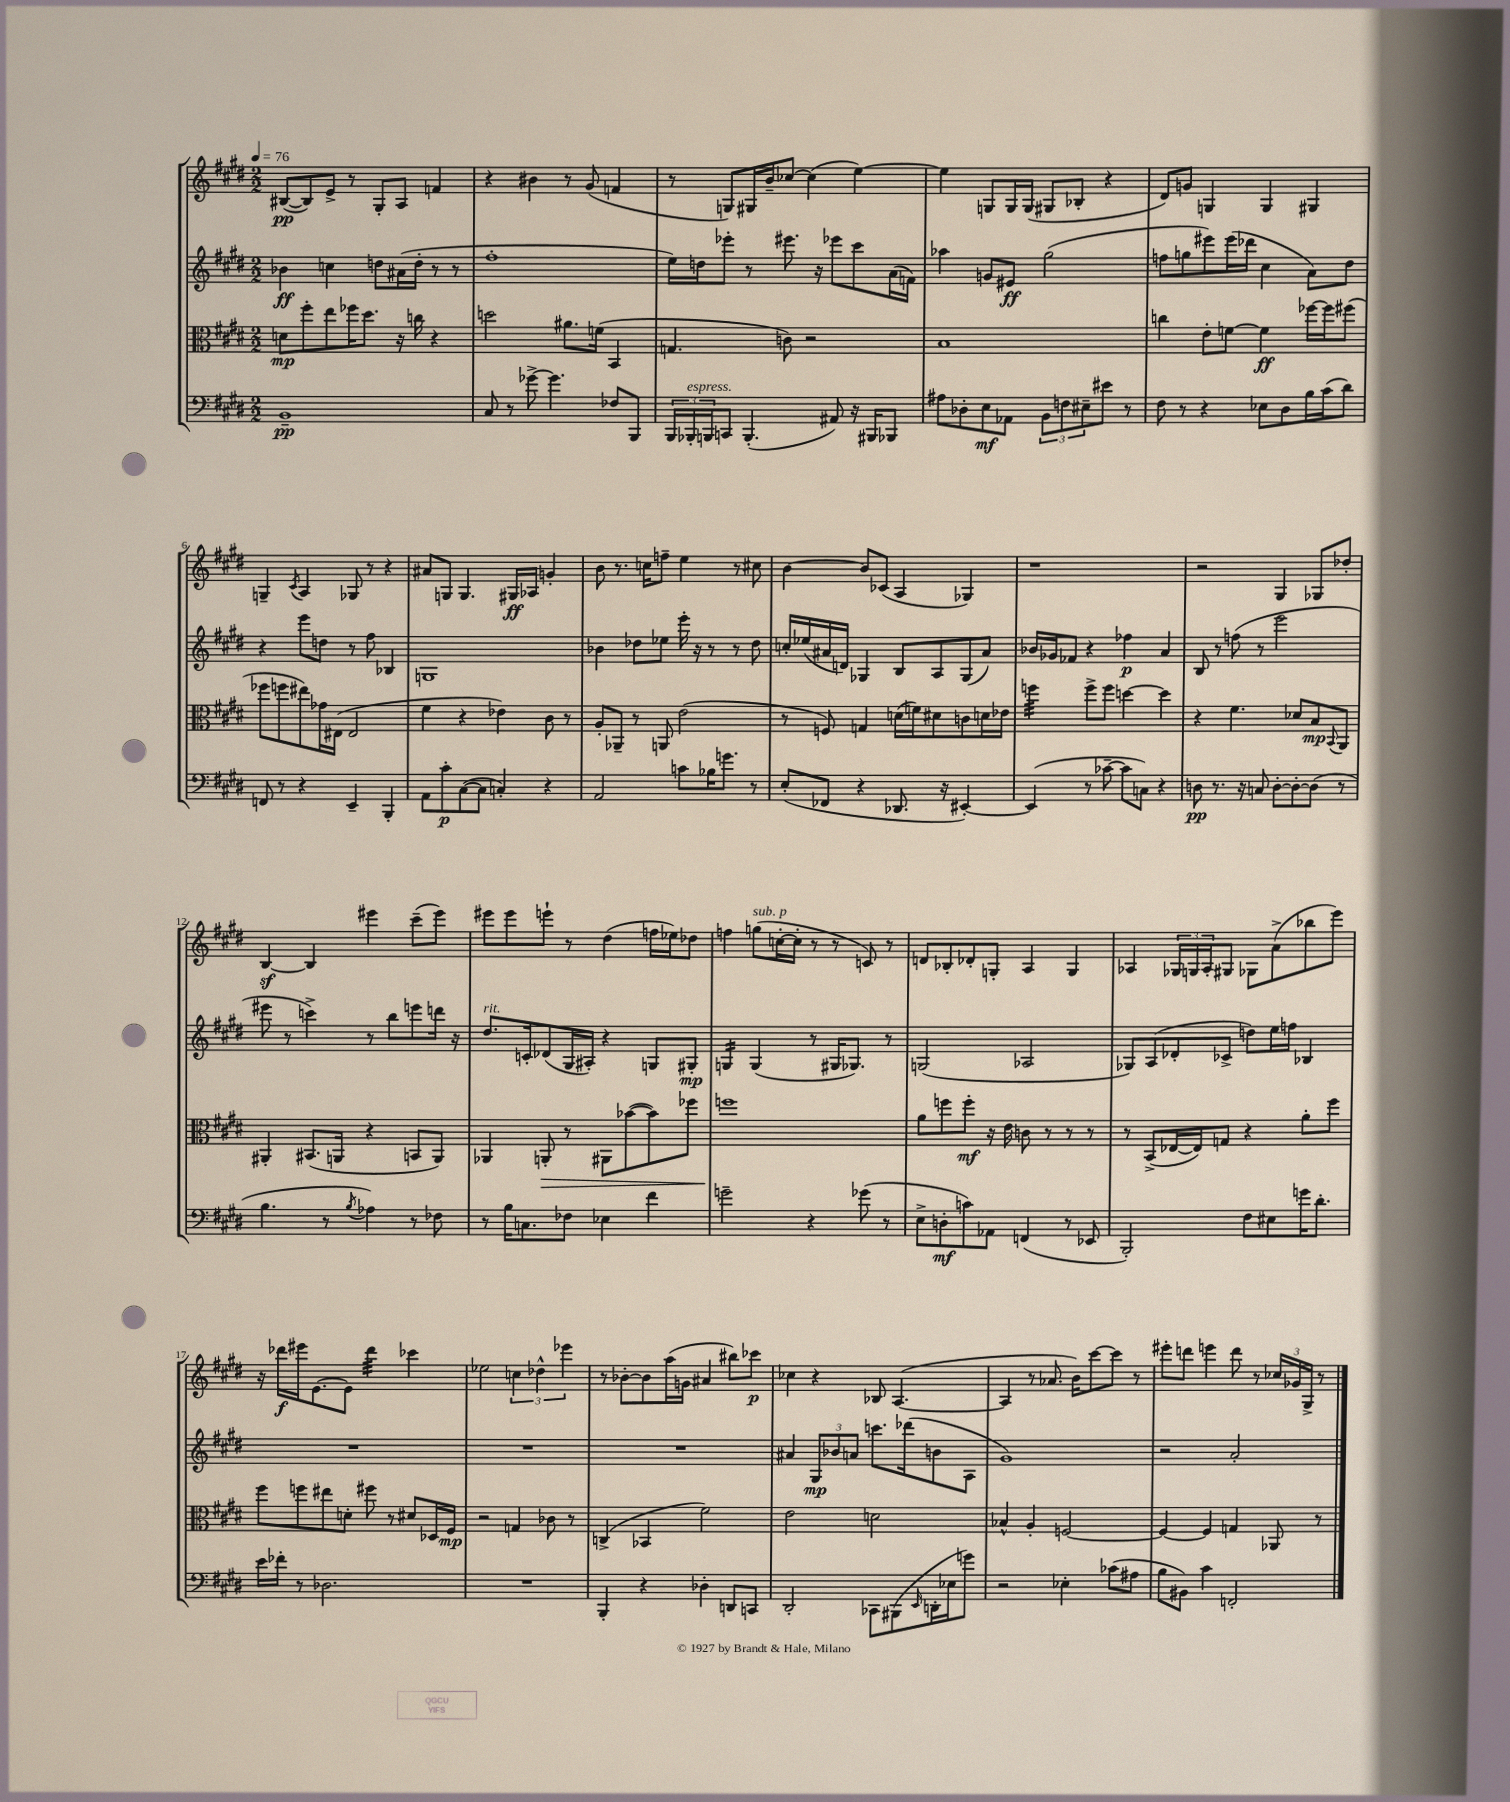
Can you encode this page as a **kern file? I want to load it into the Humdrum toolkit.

**kern	**kern	**kern	**kern
*staff4	*staff3	*staff2	*staff1
*clefF4	*clefC3	*clefG2	*clefG2
*k[f#c#g#d#]	*k[f#c#g#d#]	*k[f#c#g#d#]	*k[f#c#g#d#]
*M2/2	*M2/2	*M2/2	*M2/2
*MM76	*MM76	*MM76	*MM76
1BB~	8d\L	4b-\	([8B#/L
.	8ff#'\	.	8B#/])
.	8ee\	4cc\	8e^/J
.	16ff-\K	.	8r
.	8.dd#\J	.	.
.	.	8dd\L	8G#'/L
.	16r	(16a#\L	8A/J
.	16cc\	16dd'\JJ	.
.	4r	8r	4f/
.	.	8r	.
=	=	=	=
8C#/	2dd\	1ff#'	4r
8r	.	.	.
[8g-^\	.	.	4b#\
4.g-\]	.	.	.
.	8.a#\L	.	8r
.	.	.	(8g#/
.	(16f\Jk	.	.
8F-/L	4BB/	.	4f/
8BBB/J	.	.	.
=	=	=	=
24BBB/LL	4.G/	16ee\LL)	8r
24BBB-'/	.	.	.
.	.	16dd\J	.
24BBB/J	.	.	.
8CC/J	.	8eee-'\J	8G/L)
(4.BBB'/	.	8r	16G#/L
.	.	.	16b~/J
.	8c\)	8.eee#\	[8cc-/J
.	2r	.	(4cc-\]
.	.	16r	.
8AA#/)	.	8eee-\L	.
16r	.	8ccc#\	[4ee\)
16BBB#/LK	.	.	.
8BBB-/J	.	(16a\L	.
.	.	16f\JJ)	.
=	=	=	=
8A#\L	1B	4aa-\	4ee\]
8D-'\	.	.	.
8E\	.	8g/L	8G/L
8AA-\J	.	8e#/J	16G/L
.	.	.	(16G/JJ
12BB\L	.	(2gg#\	8G#/L
12F\	.	.	.
.	.	.	8B-'/J
12E#~\	.	.	.
8e#\J	.	.	4r
8r	.	.	.
=	=	=	=
8F#\	4cc\	8ff\L	8d#/L)
8r	.	8gg\	8g/J
4r	8e'\L	8eee#\)	4G/
.	[8f\J	(16eee#\L	.
.	.	16ddd-\JJ	.
8E-\L	4f\]	4cc#\	4G/
8D#\	.	.	.
16B\L	[16ff-\LL	8a\L)	4G#/
(16c#\J	16ff-\]J	.	.
8d#\J)	(8ff#\J	8dd#\J	.
=	=	=	=
8FF/	8ff-\L	4r	4G~/
8r	8ff\	.	.
.	.	.	8qc#/
4r	8ee#\)	8eee\L	4A/
.	16g-\L	8dd\J	.
.	(16E#\JJ	.	.
4EE~/	2E#/	8r	8G-/
.	.	8ff#\	8r
4BBB'/	.	4B-/	4r
=	=	=	=
8AA\L	4f#\	1G	8a#/L
8c#'\	.	.	8G/J
([8C#\	4r	.	4.G/
8C#\]J	.	.	.
4C'/)	4e-\)	.	.
.	.	.	16G#/LL
.	.	.	16A-/JJ
4r	8c#\	.	4g'/
.	8r	.	.
=	=	=	=
2AA/	8A'/L	4b-\	8b\
.	8AA-~/J	.	8.r
.	8r	8dd-\L	.
.	.	.	16cc\LK
.	8AA/	8ee-\J	8ff~\J
8c\L	(2e\	16eee'\	4ee\
.	.	16r	.
16B-\K	.	8r	.
8.g\J	.	.	.
.	.	8r	8r
8r	.	8dd-\	8cc#\
=	=	=	=
(8E'/L	8r	16cc'/LL	[4b\
.	.	(16ee-/	.
8FF-/J	8F/)	16a#/	.
.	.	16d/JJ)	.
4r	4G/	4G-/	8b/]L
.	.	.	(8c-/J
8.DD-/	(16d\LL	8B/L	4A/
.	16f\J)	.	.
.	8d#\	8A/	.
16r	.	.	.
[4EE#'/)	8c\	(8G-/	4G-/)
.	16d\L	8a#/J)	.
.	16e-\JJ	.	.
=	=	=	=
(4EE#/]	4ff\	16b-/LL	1r
.	.	16g-/J	.
.	.	8f-/J	.
8r	8ff^\L	4r	.
[8c-~\	8ff\J	.	.
8c-\]L	[4dd\	4ff-\	.
8C\J)	.	.	.
4r	4dd\]	4a/	.
=	=	=	=
8D\	4r	8B/	2r
8.r	.	8r	.
.	4.f#\	(8ff\	.
16r	.	.	.
8C/	.	8r	.
[8D'\L	.	2eee\	4G#/
8D'\_	8d-/L	.	.
(8D\]J	8B/	.	8G-/L
.	8qqBB/	.	.
8r	8AA/J	.	8dd-'/J
=	=	=	=
4.B\	4AA#'/	8eee#\	[4B/
.	.	8r	.
.	(8.BB#/L	4ccc^\)	4B/]
8r	.	.	.
.	16AA/Jk	.	.
8qB/	.	.	.
4A-\)	4r	8r	4eee#\
.	.	8bb\L	.
8r	8BB/L	8eee\	(8ccc#~\L
8F-\	8AA/J)	16ddd\Jk	8eee#\J)
.	.	16r	.
=	=	=	=
8r	4AA-/	8.dd#/L	8eee#\L
16B\LK	.	.	8eee#\
8.C\	.	16c'/k	.
.	8AA'/	(8d-/	8eee`\J
8F-\J	8r	16G#/L	8r
.	.	16A#'/JJ)	.
4E-\	8AA#\L	4r	(4dd#\
.	([8b-\	.	.
4f#\	8b-\])	8G/L	16ff\LL
.	.	.	16ee-\J)
.	8ff-\J	8G#'/J	8dd-\J
=	=	=	=
2g~\	1ff	4G/	4ff\
.	.	(4G/	(8gg\L
.	.	.	[16cc'\L
.	.	.	16cc'\]JJ
4r	.	8r	8r
.	.	16G#/LK	8r
.	.	8.G-/J)	.
(8g-\	.	.	8c/)
8r	.	8r	8r
=	=	=	=
8E^\L	8a\L	(2G/	8d/L
8D'\	8ff\	.	8B-'/
8c\)	8ff'\J	.	8d-'/
8AA-\J	16r	.	8G'/J
.	16e\	.	.
(4FF/	8c\	2A-/	4A/
.	8r	.	.
8r	8r	.	4G/
8EE-/	8r	.	.
=	=	=	=
2BBB'/)	8r	8G-/L)	4A-/
.	(8BB^/L	(8A/	.
.	[16E-/L	8d-'/	24G-/LL
.	.	.	24G/
.	16E-/]J)	.	.
.	.	.	24A-'/J
.	8G/J	8c-^/J	8G#/J
8F#\L	4r	8dd\L)	8G-\L
8E#\	.	16ee\L	(8a^\
.	.	16ff\JJ	.
16g\K	8a'\L	4B-/	8bb-\
8.d#'\J	.	.	.
.	8ff#\J	.	8eee\J)
=	=	=	=
16e\LL	8ff#\L	1r	16r
16f-'\JJ	.	.	16ddd-\LL
8r	8ff\	.	16eee#\J
.	.	.	[8.e\
2.D-\	8ee#\	.	.
.	8d'\J	.	8e\]J
.	8ff#\	.	4ddd-\
.	8r	.	.
.	8d#/L	.	4ccc-\
.	16D-/L	.	.
.	16F#/JJ	.	.
=	=	=	=
1r	2r	1r	2ee-\
.	4G/	.	6cc\
.	.	.	6dd-^^\
.	8c-\	.	.
.	.	.	6eee-\
.	8r	.	.
=	=	=	=
4BBB'/	(4C^/	1r	8r
.	.	.	[8b-'\L
4r	4BB-/	.	8b-\]
.	.	.	(16aa\L
.	.	.	16g\JJ
4D-'\	2f#\)	.	4a#/
8DD/L	.	.	8bb#\L)
8CC/J	.	.	8ccc-\J
=	=	=	=
2DD#'/	2e\	4a#/	4cc-\
.	.	12G#/L	4r
.	.	12b-/	.
.	.	12a/J	.
8CC-\L	2d\	8.ccc\L	8B-/
(8BBB#\	.	.	([4.A/
.	.	(16ddd-\k	.
16qqEE/	.	.	.
16DD'\L	.	8b\	.
16E-\J	.	.	.
8g\J)	.	8A\J	.
=	=	=	=
2r	4B-^^/	1g#)	4A/]
.	4A'/	.	8r
.	.	.	8.a-/
4E-'\	[2F/	.	.
.	.	.	16b\LK)
.	.	.	[8ccc#\
(8c-\L	.	.	8ccc#\]J
8A#\J	.	.	8r
=	=	=	=
8B\L	4F/_	2r	8eee#'\L
8BB#\J)	.	.	8ddd\J
4c#\	4F/]	.	4eee\
2FF'/	4G/	2a'/	8ddd\
.	.	.	8r
.	8AA-/	.	24cc-/LL
.	.	.	24g-/
.	.	.	24G#^/JJ
.	8r	.	8r
==	==	==	==
*-	*-	*-	*-
